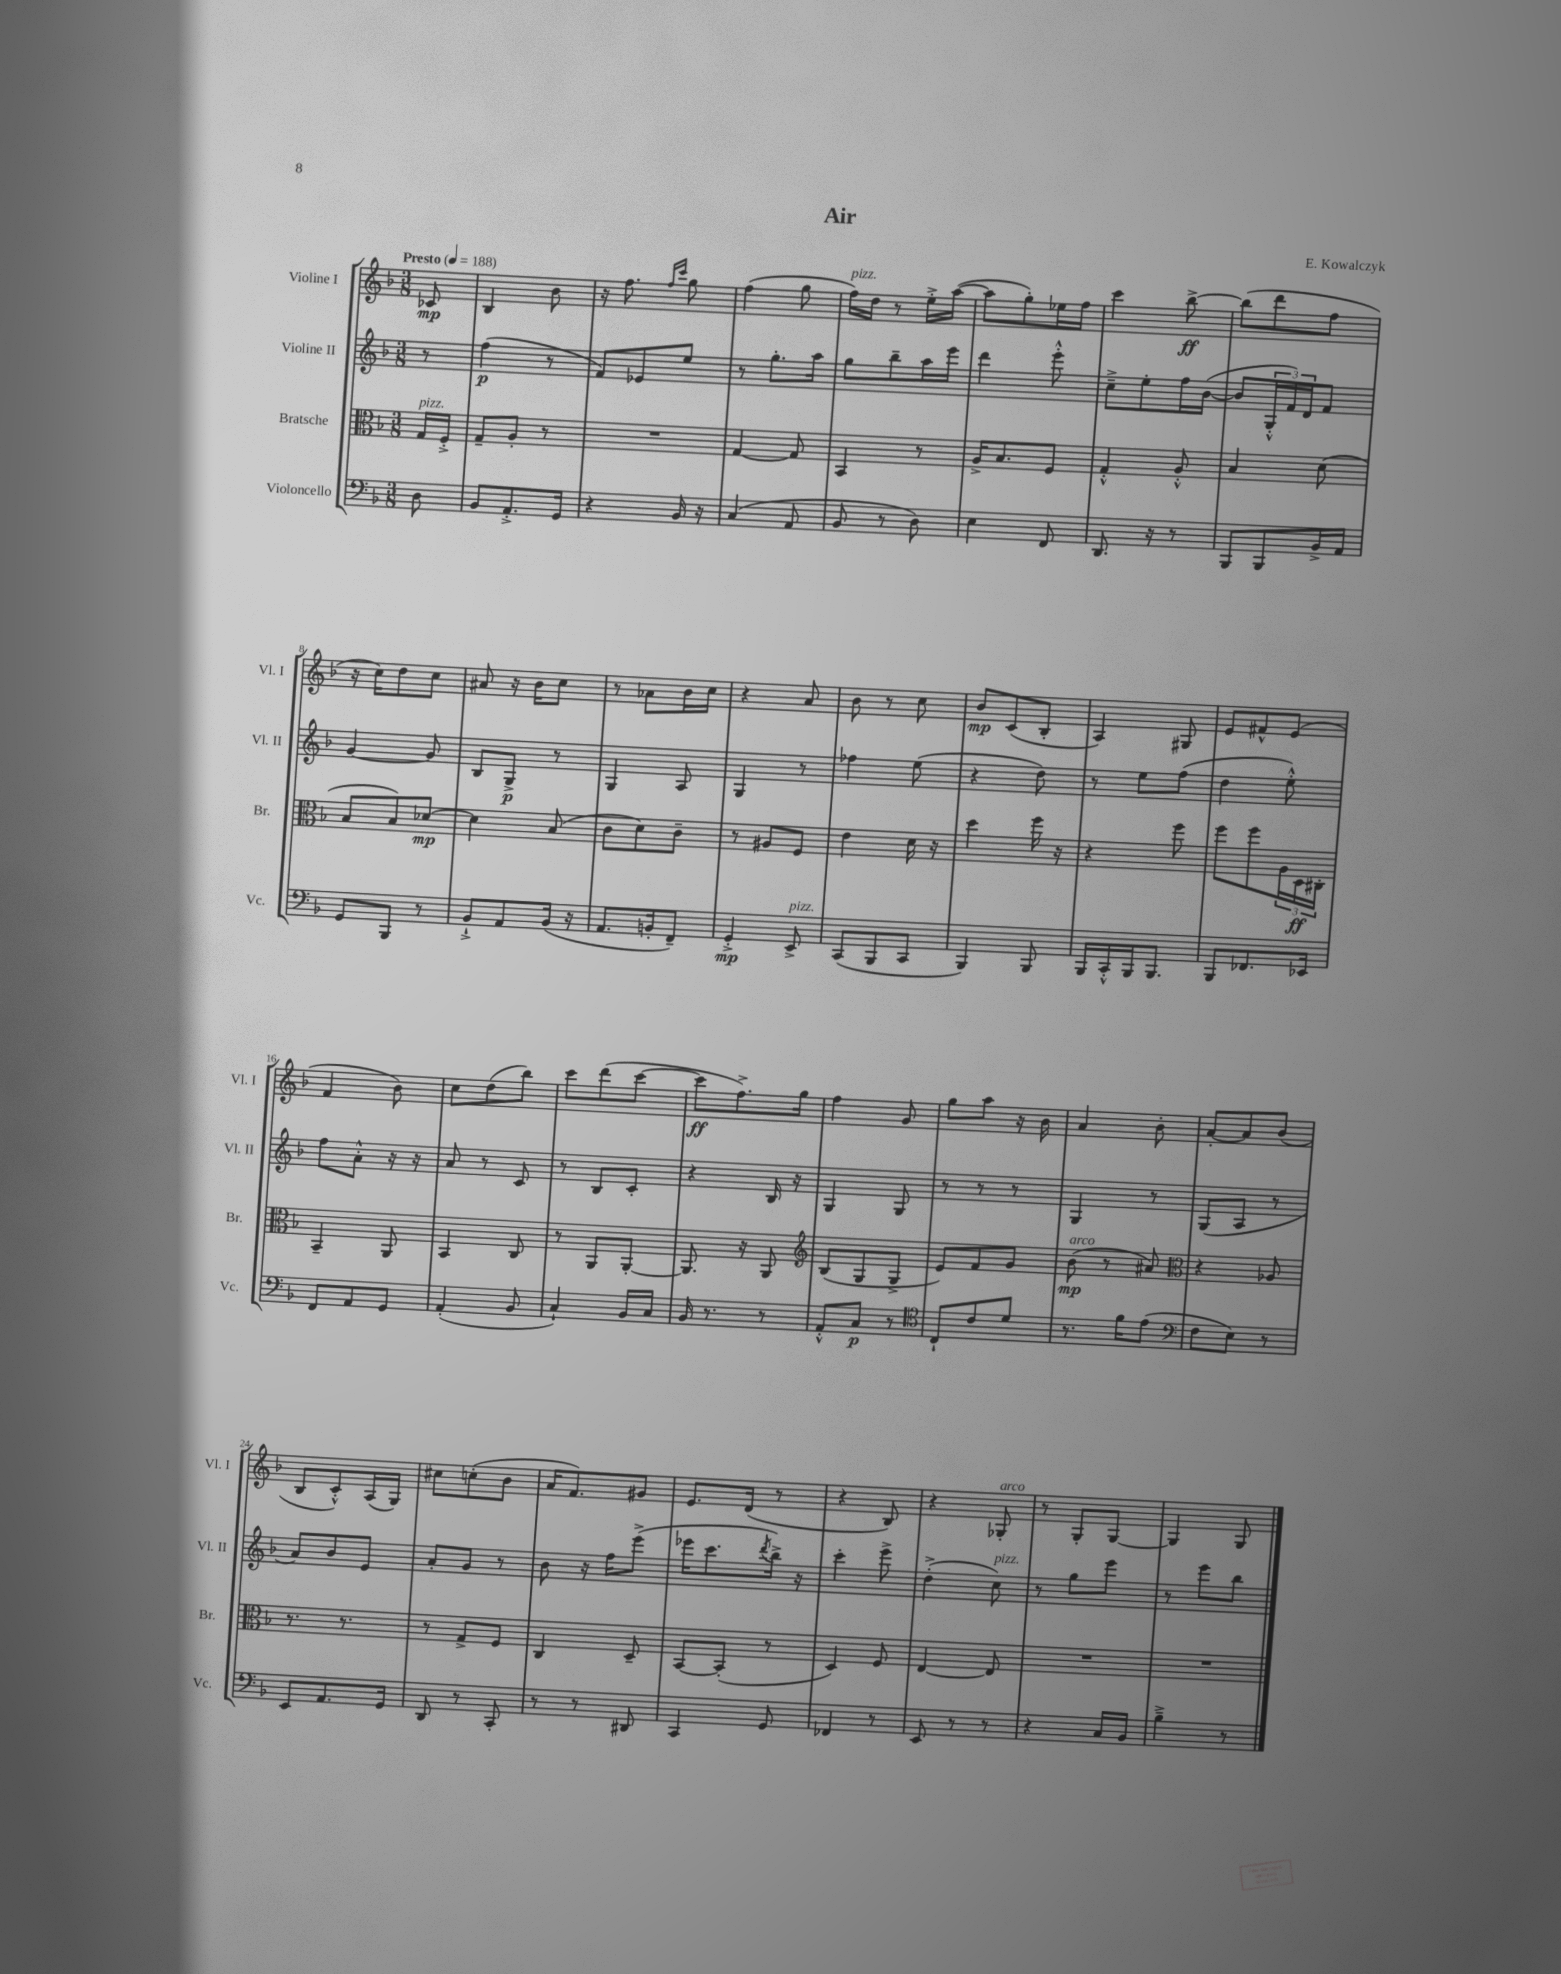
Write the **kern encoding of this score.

**kern	**kern	**kern	**kern
*staff4	*staff3	*staff2	*staff1
*clefF4	*clefC3	*clefG2	*clefG2
*k[b-]	*k[b-]	*k[b-]	*k[b-]
*M3/8	*M3/8	*M3/8	*M3/8
*MM188	*MM188	*MM188	*MM188
8D	16G	8r	8c-
.	16F'^	.	.
=	=	=	=
8BB-	8G~	(4ff	4B-
8.AA'^	8A'	.	.
.	8r	8r	8b-
16GG	.	.	.
=	=	=	=
4r	4.r	8f)	16r
.	.	.	8.ff
.	.	8e-	.
.	.	.	16qqff
.	.	.	16qqccc
16BB-	.	8ee	8gg
16r	.	.	.
=	=	=	=
(4C	[4G	8r	(4ff
.	.	8.gg'	.
8AA	8G]	.	8gg
.	.	16aa	.
=	=	=	=
8BB-	4BB-	8gg	16ff)
.	.	.	16dd
8r	.	8bb-~	8r
8D)	8r	16aa	16ee'^
.	.	16eee	([16aa
=	=	=	=
4E	16A^	4ddd	8aa]
.	8.B-	.	.
.	.	.	8gg')
8FF	8F	8eee'^^	16ee-
.	.	.	16ff
=	=	=	=
8.DD	4G'^^	8cc~^	4ccc
.	.	8ee'	.
16r	.	.	.
8r	8A'^^	16ff	[8bb-^
.	.	([16b-	.
=	=	=	=
8BBB-	4B-	8b-]	(8bb-]
8BBB-	.	24G'^^	8ddd
.	.	24f)	.
.	.	24d	.
16BB-^	(8d	8f	8ff
16AA	.	.	.
=	=	=	=
8GG	8B-	[4g	16r
.	.	.	16cc)
8BBB-	8B-)	.	8dd
8r	[8d-	8g]	8cc
=	=	=	=
8BB-`^	4d-]	8B-	8a#
8AA	.	8G^	16r
.	.	.	16b-
(16BB-	(8B-	8r	8cc
16r	.	.	.
=	=	=	=
8.AA	8c	4G	8r
.	8d)	.	8a-
16BB'	.	.	.
8FF~)	8c~	8A	16b-
.	.	.	16cc
=	=	=	=
4GG'^	8r	4G	4r
.	8A#	.	.
8EE^	8F	8r	8a
=	=	=	=
(8CC	4e	4ff-	8b-
8BBB-	.	.	8r
8CC	16d	(8ee	8cc
.	16r	.	.
=	=	=	=
4BBB-)	4dd	4r	8b-
.	.	.	(8c
8BBB-	16ff	8dd)	8B-'
.	16r	.	.
=	=	=	=
16BBB-	4r	8r	4A)
16CC'^^	.	.	.
16BBB-	.	8ee	.
8.BBB-	.	.	.
.	8ff	(8ff	8G#
=	=	=	=
8BBB-	8ff	4dd	8e
8.FF-	8ff	.	8f#^^
.	24A	8ee'^^)	(8e
.	24D	.	.
16EE-	.	.	.
.	24C#'	.	.
=	=	=	=
8FF	4BB-~	8ff	4f
8AA	.	8a'^^	.
8GG	8AA	16r	8b-)
.	.	16r	.
=	=	=	=
(4AA'	4BB-	8a	8cc
.	.	8r	(8dd
8BB-	8C	8c	8bb-)
=	=	=	=
4C`)	8r	8r	8ccc
.	8AA	8B-	(8ddd
16BB-	[8AA'	8c'	[8ccc
16C	.	.	.
=	=	=	=
16BB-	8.AA]	4r	8ccc]
8.r	.	.	.
.	.	.	8.ff^)
.	16r	.	.
8r	8AA	16B-	.
.	.	16r	16gg
=	=	=	=
*	*clefG2	*	*
8AA'^^	(8B-	4G	4ff
8C	8G	.	.
8r	8G^	8G	8g
=	=	=	=
*clefC4	*	*	*
8C`	8e)	8r	8gg
8c	8f	8r	8aa
8d	8g	8r	16r
.	.	.	16b-
=	=	=	=
8.r	(8b-	4G	4a
.	8r	.	.
16f	.	.	.
(8e	8a#)	8r	8b-'
=	=	=	=
*clefF4	*clefC3	*	*
8F	4r	(8G	[8a'
8E)	.	8A	8a]
8r	8A-	8r	(8b-
=	=	=	=
8EE	8.r	8a)	8B-
8.AA	.	8b-	8c'^^)
.	8.r	.	.
.	.	8e	(16A
16GG	.	.	16G)
=	=	=	=
8DD	8r	8a'	8cc#
8r	8G^	8g	(8cc'
8CC'	8F	8r	8b-
=	=	=	=
8r	4C	8b-	16a
.	.	.	8.f)
8r	.	16r	.
.	.	16ff	.
8DD#	8D~	(8eee^	8g#
=	=	=	=
4CC	[8BB-	16eee-	8.e
.	.	8.ccc	.
.	(8BB-']	.	.
.	.	.	(16d
.	.	8qddd	.
8GG	8r	16bb-^)	8r
.	.	16r	.
=	=	=	=
4FF-	4D)	4ccc'	4r
8r	8F	8eee^	8B-)
=	=	=	=
8EE	[4E	(4dd'^	4r
8r	.	.	.
8r	8E]	8cc)	8G-'
=	=	=	=
4r	4.r	8r	8r
.	.	8gg	8G'
16C	.	8eee	[8G
16BB-	.	.	.
=	=	=	=
4B-~^	4.r	8r	4G]
.	.	8eee	.
8r	.	8bb-	8G
==	==	==	==
*-	*-	*-	*-
